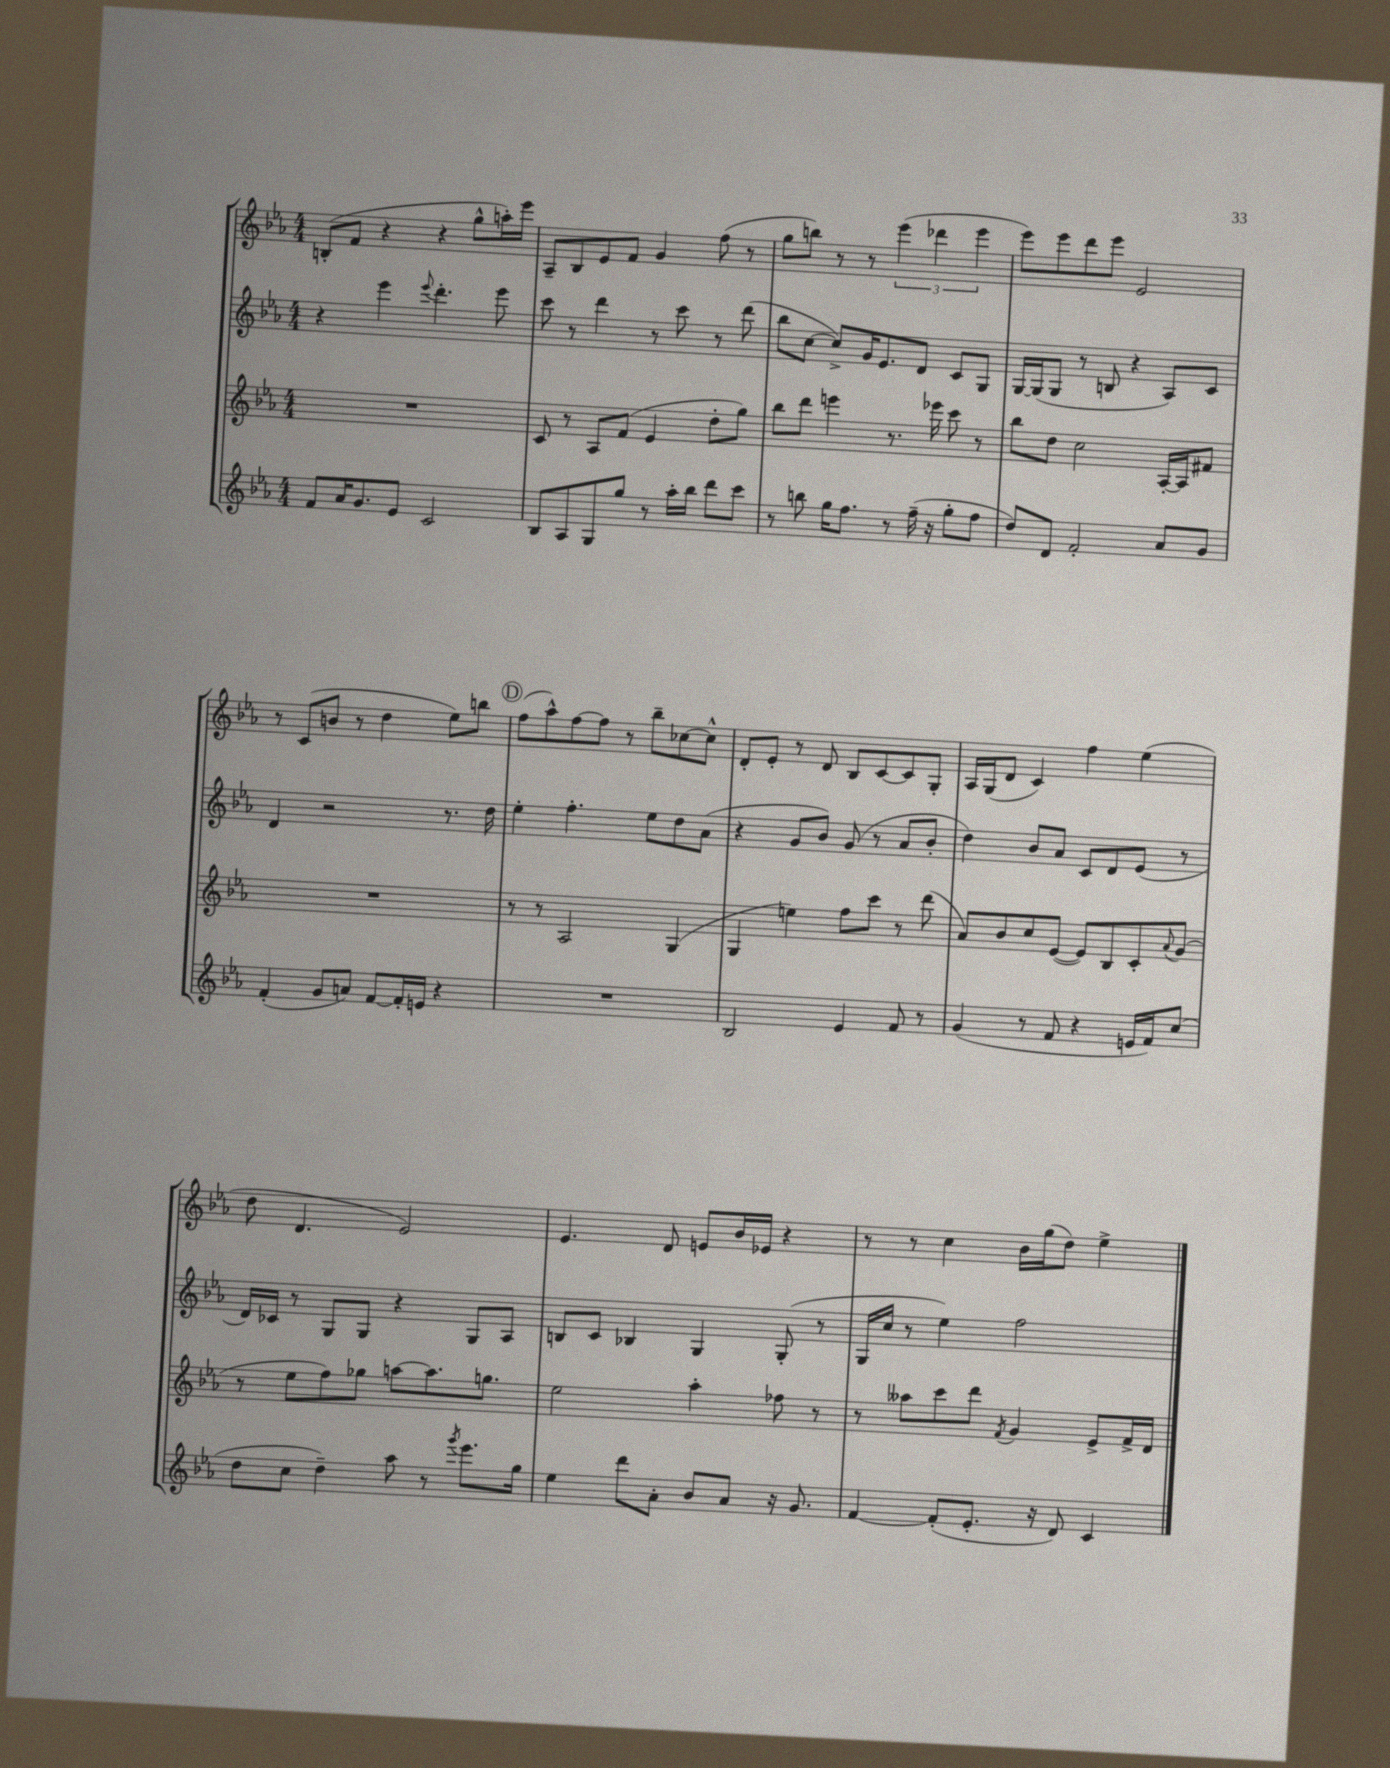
<<
\new StaffGroup <<
\new Staff = "s0" {
    \clef treble \key ees \major \numericTimeSignature \time 4/4
    b8-.( f'8 r4 r4 g''8-^ a''16-.) ees'''16 |
    aes8-- bes8 ees'8 f'8 g'4 f''8( r8 |
    g''8 b''8) r8 r8 \tuplet 3/2 { ees'''4( des'''4 ees'''4 } |
    ees'''8) ees'''8 d'''8 ees'''8 ees'2 |
    r8 c'8( b'8 r8 d''4 ees''8) b''8 |
    \mark \markup { \circle "D" } f''8( aes''8-^) f''8~ f''8 r8 bes''8-- ces''8~ ces''8-^ |
    d'8-. ees'8-. r8 d'8 bes8 c'8~ c'8 g8-. |
    aes16 g16( d'8 c'4) f''4 ees''4( |
    d''8 d'4. ees'2) |
    ees'4. d'8 e'8 bes'16 ees'16 r4 |
    r8 r8 c''4 bes'16 g''16( d''8) ees''4-> \bar "|." |
}
\new Staff = "s1" {
    \clef treble \key ees \major \numericTimeSignature \time 4/4
    r4 ees'''4 \appoggiatura { ees'''8 } d'''4.-. ees'''8 |
    c'''8 r8 d'''4 r8 c'''8 r8 d'''8( |
    bes''8 c''8~ c''8->) g'16 ees'8. d'8 c'8 g8 |
    g16~ g16( g8 r8 b8 r4 aes8) c'8 |
    d'4 r2 r8. d''16 |
    \mark \markup { \circle "D" } ees''4-. f''4.-. ees''8 d''8 aes'8( |
    r4 g'8 bes'8) g'8( r8 aes'8 bes'8-. |
    d''4) bes'8 aes'8 c'8 d'8 ees'8( r8 |
    d'16) ces'16 r8 g8 g8 r4 g8 aes8 |
    b8 c'8 bes4 g4 g8-.( r8 |
    g16 c''16 r8 ees''4) f''2 \bar "|." |
}
\new Staff = "s2" {
    \clef treble \key ees \major \numericTimeSignature \time 4/4
    R1 |
    c'8 r8 aes8 f'8( ees'4 d''8-. g''8) |
    bes''8 d'''8 e'''4 r8. ees'''16 c'''8 r8 |
    bes''8 d''8 c''2 aes16~-. aes16 fis'8 |
    R1 |
    \mark \markup { \circle "D" } r8 r8 aes2 g4( |
    g4 e''4) f''8 c'''8 r8 d'''8( |
    aes'8) bes'8 c''8 ees'8~( ees'8) bes8 c'8-. \appoggiatura { aes'8 } g'8( |
    r8 ees''8 f''8) ges''8 a''8~ a''8. g''8. |
    ees''2 aes''4-. fes''8 r8 |
    r8 aeses''8 c'''8 d'''8 \acciaccatura { f'8 } g'4 ees'8-> f'16-> d'16 \bar "|." |
}
\new Staff = "s3" {
    \clef treble \key ees \major \numericTimeSignature \time 4/4
    f'8 aes'16 g'8. ees'8 c'2 |
    bes8 aes8 g8 g''8 r8 aes''16-. bes''16 d'''8 c'''8 |
    r8 b''8 g''16 f''8. r8 f''16--( r16 g''8-. f''8 |
    d''8) d'8 f'2-. aes'8 g'8 |
    f'4-.( g'8 a'8) f'8~ f'16-. e'16 r4 |
    \mark \markup { \circle "D" } R1 |
    bes2 ees'4 f'8 r8 |
    g'4( r8 f'8 r4 e'16 f'16) c''8( |
    d''8 c''8 d''4--) aes''8 r8 \acciaccatura { g'''8 } ees'''8. g''16 |
    ees''4 d'''8 aes'8-. bes'8 aes'8 r16 g'8. |
    f'4~ f'8-.( ees'8.-. r16 d'8) c'4 \bar "|." |
}
>>
>>
\layout { \context { \Score \remove "Bar_number_engraver" } }
